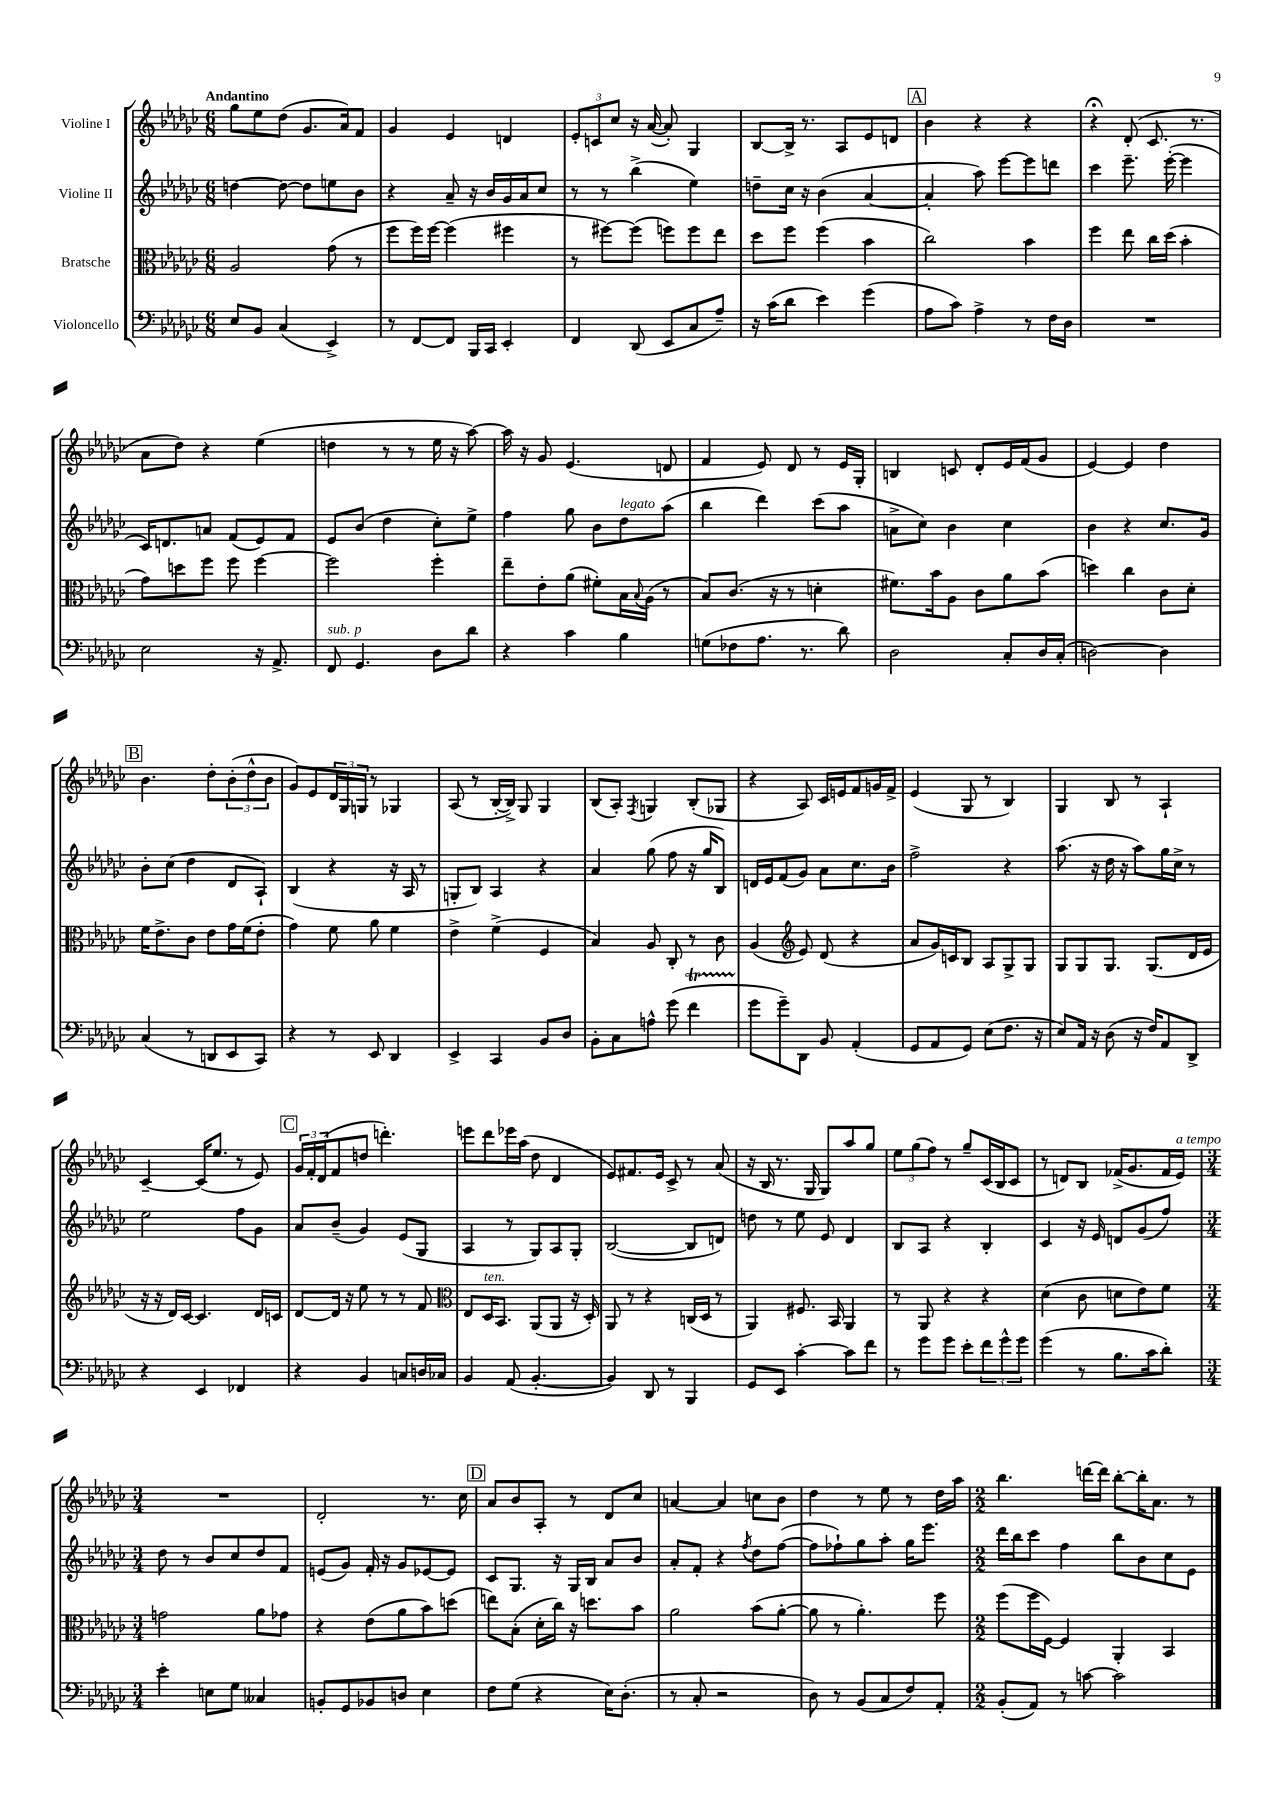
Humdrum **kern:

**kern	**kern	**kern	**kern
*staff4	*staff3	*staff2	*staff1
*clefF4	*clefC3	*clefG2	*clefG2
*k[b-e-a-d-g-c-]	*k[b-e-a-d-g-c-]	*k[b-e-a-d-g-c-]	*k[b-e-a-d-g-c-]
*M6/8	*M6/8	*M6/8	*M6/8
8E-/L	2A-/	[4dd\	8gg-\L
8BB-/J	.	.	8ee-\
(4C-/	.	8dd\_	(8dd-\J
.	.	8dd\]L	8.g-/L
4EE-^/)	(8g-\	8ee\	.
.	.	.	16a-/k)
.	8r	8b-\J	8f/J
=	=	=	=
8r	8ff\L	4r	4g-/
[8FF/L	16ff\L)	.	.
.	[16ff\JJ	.	.
8FF/]J	(4ff\]	8a-~/	4e-/
16BBB-/LL	.	16r	.
16CC-/JJ	.	16b-/LL	.
4EE-'/	4ff#\	16g-/	4d/
.	.	16a-/J	.
.	.	8cc-/J	.
=	=	=	=
4FF/	8r	8r	12e-'/L
.	.	.	12c/
.	[8ff#\L)	8r	.
.	.	.	12cc-/J
(8DD-/	(8ff#\]J	(4bb-^\	16r
.	.	.	([16a-/
8EE-/L	8ff\L)	.	8a-'/])
8C-/	8ff\	4ee-\)	4G-/
8A-~/J)	8ee-\J	.	.
=	=	=	=
16r	8dd-\L	8dd~\L	[8B-/L
(16c-\LK	.	.	.
8d-\J	8ff\J	16cc-\Jk	16B-^/]Jk
.	.	16r	8.r
4e-\)	(4ff\	(4b-\	.
.	.	.	8A-/L
(4g-\	4b-\	[4a-/	8e-/
.	.	.	8d/J
=	=	=	=
8A-\L	2cc-\)	4a-'/]	4b-\
8c-\J)	.	.	.
4A-^\	.	8aa-\)	4r
.	.	[8eee-\L	.
8r	4b-\	8eee-\]	4r
16F\LL	.	8ddd\J	.
16D-\JJ	.	.	.
=	=	=	=
2.r	4ff\	4ccc-\	4r;
.	8ee-\	8.eee-~\	(8d-'/
.	16cc-\LL	.	8.c-/
.	(16dd-\JJ	([16eee-'\	.
.	4b-'\	4eee-\]	.
.	.	.	8.r
=	=	=	=
2E-\	8g-\L)	16c-/LK)	8a-\L
.	.	8.d/	.
.	8dd\	.	8dd-\J)
.	8ff\J	8a/J	4r
.	8ff\	(8f/L	.
16r	[4ff\	8e-/)	(4ee-\
8.AA-^/	.	.	.
.	.	8f/J	.
=	=	=	=
8FF/	2ff\]	8e-/L	4dd\
4.GG-/	.	(8b-/J	.
.	.	4dd-\	8r
.	.	.	8r
8D-\L	4ff'\	8cc-'\L)	16ee-\
.	.	.	16r
8d-\J	.	8ee-^\J	[8aa-\)
=	=	=	=
4r	8ee-~\L	4ff\	16aa-\]
.	.	.	16r
.	8e-'\	.	8g-/
4c-\	(8a-\J	8gg-\	(4.e-/
.	8f#'\L)	8b-\L	.
4B-\	16B-\L	8dd-\	.
.	8qqB-/	.	.
.	(16A-\JJ	.	.
.	8r	(8aa-\J	8d/
=	=	=	=
(8G\L	8B-/L)	4bb-\	4f/
8F-\	(8.c-/J	.	.
8.A-\J	.	4ddd-\)	8e-/)
.	16r	.	.
.	8r	.	8d-/
8.r	.	.	.
.	4d'\	(8ccc-\L	8r
8d-\)	.	8aa-\J	16e-/LL
.	.	.	16G-'/JJ
=	=	=	=
2D-\	8.f#\L)	8a^\L	4B/
.	.	8cc-\J)	.
.	16b-\k	.	.
.	8A-\J	4b-\	8c/
.	8c-\L	.	8d-'/L
8C-'/L	8a-\	4cc-\	16e-/L
.	.	.	(16f/J
16D-/L	(8b-\J	.	8g-/J
(16C-'/JJ	.	.	.
=	=	=	=
[2D\)	4dd\)	4b-\	[4e-/)
.	4cc-\	4r	4e-/]
4D\]	8c-\L	8.cc-/L	4dd-\
.	8d-'\J	.	.
.	.	16g-/Jk	.
=	=	=	=
(4C-/	16f\LK	8b-'\L	4.b-\
.	8.e-^\	.	.
.	.	(8cc-\J	.
8r	8c-\J	4dd-\	.
8DD/L	8e-\L	.	8dd-'\L
8EE-/	16g-\L	8d-/L	(12b-'\
.	(16f\J	.	.
.	.	.	12dd-^^\
8CC-/J)	8e-'\J	8A-`/J)	.
.	.	.	12b-\J
=	=	=	=
4r	4g-\)	(4B-/	8g-/L)
.	.	.	8e-/
8r	8f\	4r	24d-/L
.	.	.	24G-/
.	.	.	24G/JJ
8EE-/	8a-\	.	8r
4DD-/	4f\	16r	4G-/
.	.	16A-/	.
.	.	8r	.
=	=	=	=
4EE-^/	4e-^\	8G'/L	(8A-/
.	.	8B-/J)	8r
4CC-/	(4f^\	4A-/	[16B-'/LL
.	.	.	16B-^/]JJ)
.	.	.	8G-/
8BB-/L	4F/	4r	4G-/
8D-/J	.	.	.
=	=	=	=
8BB-'\L	4B-/)	4a-/	(8B-/L
8C-\	.	.	8A-'/J)
.	.	.	8qF/
8A^^\J	8A-/	(8gg-\	4G/
(8g-\	8C-'/	8ff\	.
4f\	8r	16r	(8B-'/L
.	.	16gg-/LK	.
.	8c-\	8B-/J)	8G-/J
=	=	=	=
8g-\L	(4A-/	16d/LL	4r
.	.	16e-/J	.
8g-~\)	.	(8f/	.
*	*clefG2	*	*
8DD-\J	8e-/)	8g-/J)	8A-/)
8BB-/	(8d-/	8a-\L	16c-/LL
.	.	.	16e/J
(4AA-'/	4r	8.cc-\	8f/
.	.	.	16g/L
.	.	16b-\Jk	16f^/JJ
=	=	=	=
8GG-/L	8a-/L	2ff^\	(4e-/
8AA-/	16g-/L)	.	.
.	16c/J	.	.
8GG-/J)	8B-/J	.	8G-/
(8E-\L	8A-/L	.	8r
8.F\J	8G-^/	4r	4B-/)
.	8G-/J	.	.
16r	.	.	.
=	=	=	=
8E-/L)	8G-/L	(8.aa-\	4G-/
16AA-/Jk	8G-/	.	.
16r	.	16r	.
(8D-\	8.G-/J	16dd-\	8B-/
.	.	16r	.
16r	.	8aa-\L)	8r
16F/LK)	(8.G-/L	.	.
8AA-/	.	16gg-\L	4A-`/
.	.	16cc-^\JJ	.
8DD-^/J	16d-/L	8r	.
.	16e-/JJ	.	.
=	=	=	=
4r	16r	2ee-\	[4c-~/
.	16r	.	.
.	16d-/LL)	.	.
.	[16c-/JJ	.	.
4EE-/	4.c-/]	.	(16c-/]LK
.	.	.	8.ee-/J
4FF-/	.	8ff\L	8r
.	16d-/LL	8g-\J	8e-/)
.	16c/JJ	.	.
=	=	=	=
4r	[8d-/L	8a-/L	24g-/LL
.	.	.	24f'/
.	.	.	(24d-/J
.	16d-/]Jk	(8b-~/J	8f/
.	16r	.	.
4BB-/	8ee-\	4g-/)	8dd/J
.	8r	.	4.ddd'\)
8C/L	8r	(8e-/L	.
16D/L	8f/	8G-/J	.
16C-/JJ	.	.	.
=	=	=	=
*	*clefC3	*	*
4BB-/	8E-/L	4A-/	8eee\L
.	16D-/K	.	8ddd-\
.	8.BB-/J	.	.
(8AA-/	.	8r	16eee-\L
.	.	.	(16aa-\JJ
[4.BB-'/	(8AA-/L	8G-/L)	8dd-\
.	8AA-/J	8A-/	4d-/
.	16r	8G-'/J	.
.	16D-'/)	.	.
=	=	=	=
4BB-/])	8AA-/	([2B-/	8e-/L)
.	8r	.	8.f#/
8DD-/	4r	.	.
.	.	.	16e-/Jk
8r	.	.	8c-^/
4BBB-/	(16C/LL	8B-/]L	8r
.	16D-/JJ	.	.
.	8r	8d/J)	(8a-/
=	=	=	=
8GG-/L	4AA-/)	8dd\	16r
.	.	.	16B-/
8EE-/J	.	8r	8.r
[4c-'\	8.F#/	8ee-\	.
.	.	.	16G-/
.	.	8e-/	8G-/L)
.	16BB-/	.	.
8c-\]L	4AA-/	4d-/	8aa-/
8f\J	.	.	8gg-/J
=	=	=	=
8r	8r	8B-/L	12ee-\L
.	.	.	(12gg-\
8g-\L	8AA-/	8A-/J	.
.	.	.	12ff\J)
8g-\J	4r	4r	8r
8e-'\L	.	.	8gg-~/L
12f\	4r	4B-'/	(16c-/L
.	.	.	16B-/J
12g-^^\	.	.	.
.	.	.	8c-/J
12g-\J	.	.	.
=	=	=	=
(4g-\	(4d-\	4c-/	8r
.	.	.	8d/L)
8r	8c-\	16r	8B-/J
.	.	16e-/	.
8.B-\L	8d\L	8d/L	(16f-^/LK
.	.	.	8.g-/
.	8e-\)	(8g-/	.
16c-\k	.	.	.
8d-'\J)	8f\J	8ff/J)	16f-/L
.	.	.	16e-/JJ)
=	=	=	=
*M3/4	*M3/4	*M3/4	*M3/4
4e-'\	2g\	8dd-\	2.r
.	.	8r	.
8E\L	.	8b-/L	.
8G-\J	.	8cc-/	.
4C--/	8a-\L	8dd-/	.
.	8g-\J	8f/J	.
=	=	=	=
8BB'/L	4r	(8e/L	2d-'/
8GG-/	.	8g-/J)	.
8BB-/	(8e-\L	16f'/	.
.	.	16r	.
8D/J	8a-\	8g-/L	.
4E-\	8b-\)	[8e-/	8.r
.	(8dd\J	8e-/]J	.
.	.	.	16cc-\
=	=	=	=
8F\L	8ee\L)	8c-/L	8a-/L
(8G-\J	(8B-'\J	8.G-/J	8b-/
4r	16d-'\LL	.	8A-'/J
.	16cc-\JJ)	16r	.
.	16r	16G-/LL	8r
.	8.dd\L	16B-/JJ	.
16E-\LK)	.	8a-/L	8d-/L
(8.D-'\J	.	.	.
.	8b-\J	8b-/J	8cc-/J
=	=	=	=
8r	2a-\	8a-'/L	[4a/
8C-'/	.	8f'/J	.
2r	.	4r	4a/]
.	.	8qff/	.
.	(8b-\L	8dd-\L	8cc\L
.	[8a-'\J	([8ff\J	8b-\J
=	=	=	=
8D-\)	8a-\]	8ff\]L	4dd-\
8r	8r	8ff-`\)	.
(8BB-/L	4.a-'\)	8gg-\	8r
8C-/	.	8aa-'\J	8ee-\
8F/)	.	16gg-\LK	8r
.	.	8.eee-\J	.
8AA-'/J	8ff\	.	16dd-\LL
.	.	.	16aa-\JJ
=	=	=	=
*M2/2	*M2/2	*M2/2	*M2/2
(8BB-'/L	(8ff\L	16ddd-\LL	4.bb-\
.	.	16bb-\J	.
8AA-/J)	16ff\L	8ccc-\J	.
.	[16F\JJ)	.	.
8r	4F/]	4ff\	.
[8c\	.	.	[16ddd\LL
.	.	.	16ddd\]JJ
2c\]	4AA-'/	8bb-\L	[8bb-'\L
.	.	8b-\	16bb-'\]K
.	.	.	8.a-\J
.	4BB-/	8cc-\	.
.	.	8e-\J	8r
==	==	==	==
*-	*-	*-	*-
